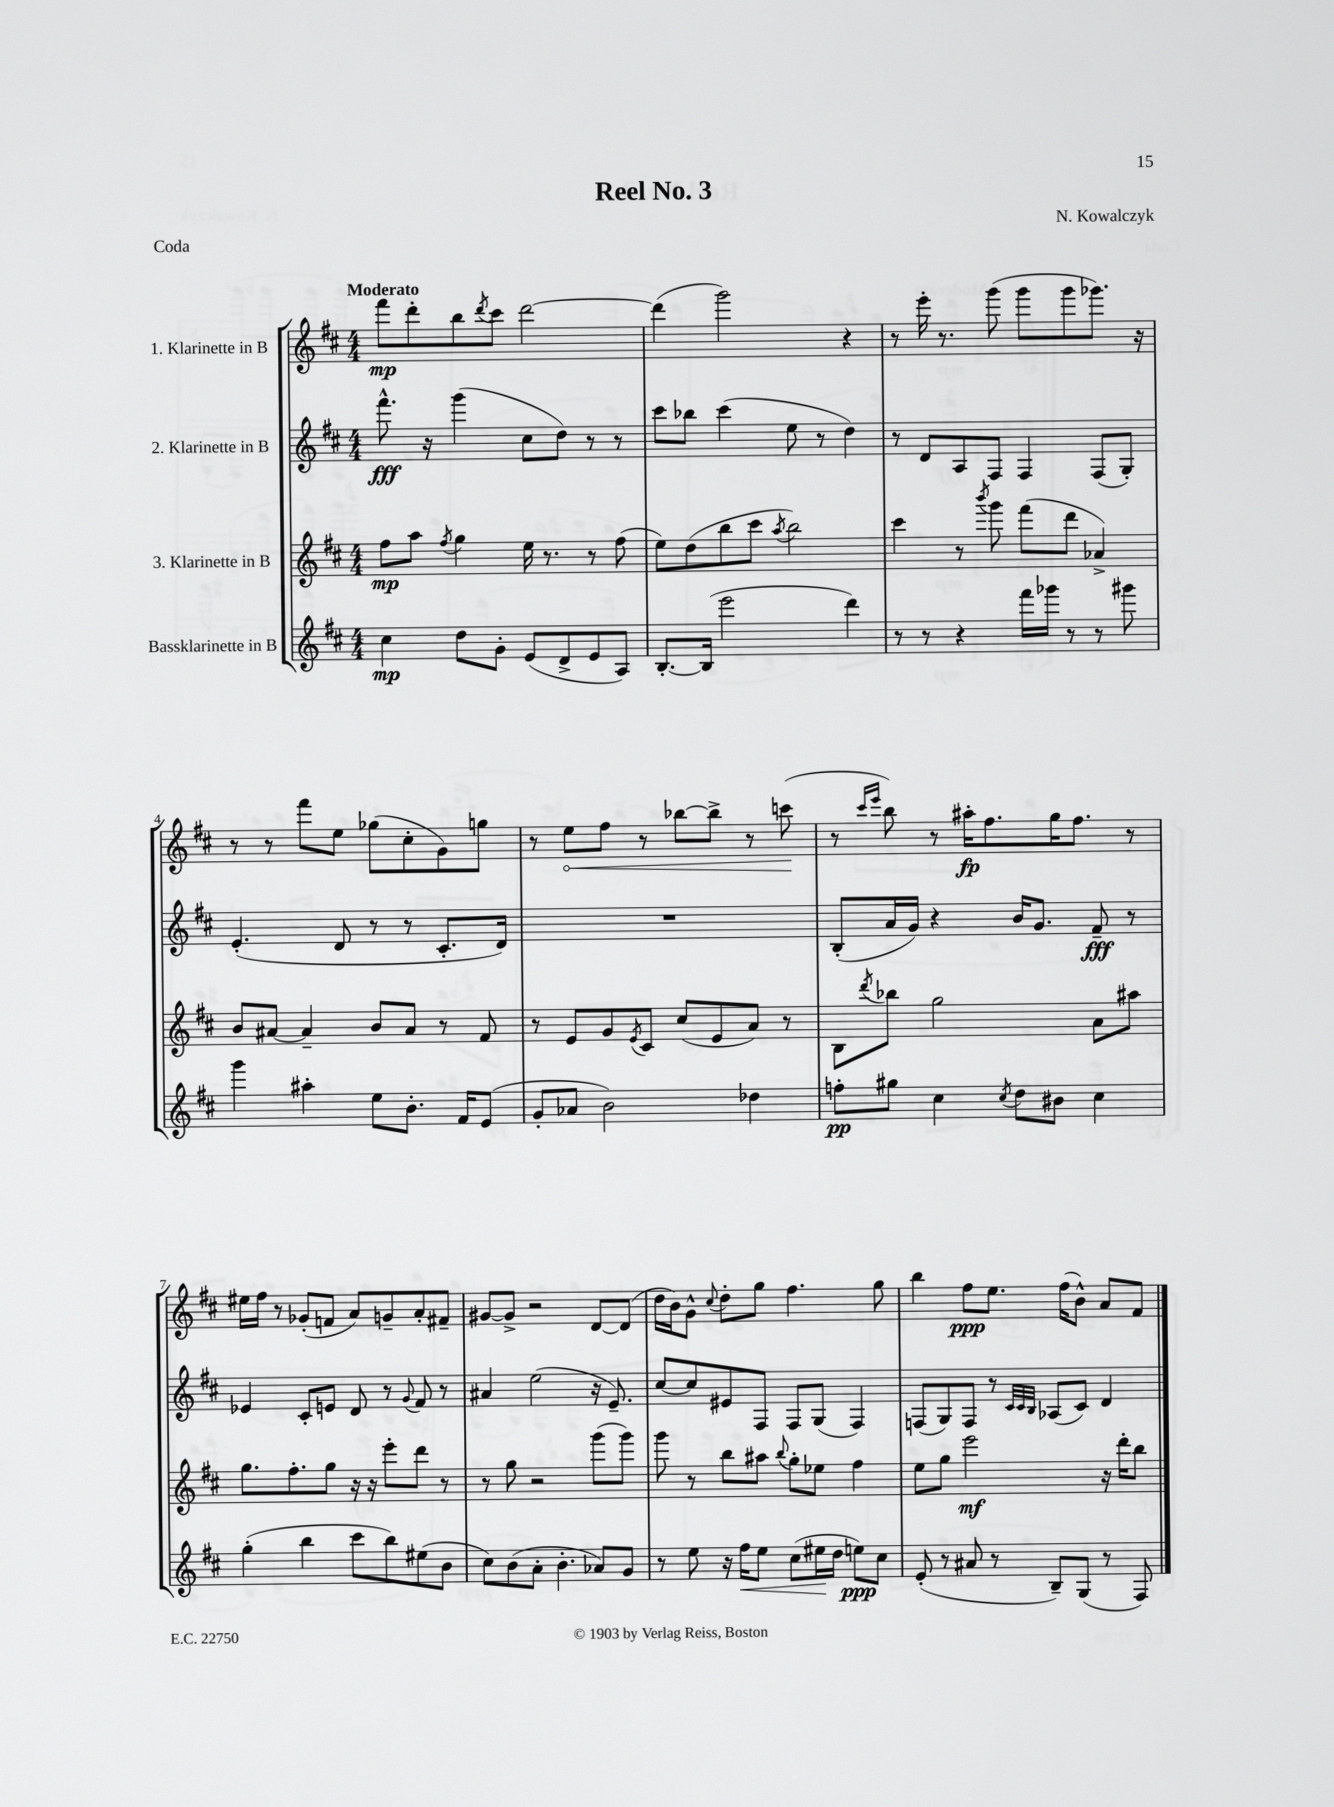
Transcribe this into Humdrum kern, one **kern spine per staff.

**kern	**dynam	**kern	**dynam	**kern	**dynam	**kern	**dynam
*part4	*part4	*part3	*part3	*part2	*part2	*part1	*part1
*staff4	*staff4	*staff3	*staff3	*staff2	*staff2	*staff1	*staff1
*I"Bassklarinette in B	*	*I"3. Klarinette in B	*	*I"2. Klarinette in B	*	*I"1. Klarinette in B	*
*clefG2	*	*clefG2	*	*clefG2	*	*clefG2	*
*k[f#c#]	*	*k[f#c#]	*	*k[f#c#]	*	*k[f#c#]	*
*M4/4	*	*M4/4	*	*M4/4	*	*M4/4	*
=1	=1	=1	=1	=1	=1	=1	=1
!	!	!	!	!	!	!LO:TX:a:B:t=Moderato	!
4cc#\	mp	8ff#\L	mp	8.fff#^^\	fff	8fff#\L	mp
.	.	8aa\J	.	.	.	8ddd'\	.
.	.	.	.	16r	.	.	.
.	.	8qff#/	.	.	.	.	.
8dd\L	.	4gg\	.	(4ggg\	.	8bb\	.
.	.	.	.	.	.	8qddd/	.
8g'\J	.	.	.	.	.	8ccc#\J	.
(8e/L	.	16ee\	.	8cc#\L	.	[2ddd\	.
.	.	8.r	.	.	.	.	.
8d^/	.	.	.	8dd\J)	.	.	.
8e/	.	8r	.	8r	.	.	.
8A/J)	.	(8ff#\	.	8r	.	.	.
=2	=2	=2	=2	=2	=2	=2	=2
[8.B'/L	.	8ee\L)	.	8ccc#\L	.	(4ddd\]	.
.	.	(8dd\	.	8bb-X\J	.	.	.
(16B/Jk]	.	.	.	.	.	.	.
2eee\	.	8bb\	.	(4ccc#\	.	2ggg\)	.
.	.	8ccc#\J	.	.	.	.	.
.	.	8qaa/	.	.	.	.	.
.	.	2bb\)	.	8ee\	.	.	.
.	.	.	.	8r	.	.	.
4ddd\)	.	.	.	4dd\)	.	4r	.
=3	=3	=3	=3	=3	=3	=3	=3
8r	.	4ccc#\	.	8r	.	8r	.
8r	.	.	.	8d/L	.	16eee'\	.
.	.	.	.	.	.	8.r	.
4r	.	8r	.	8A/	.	.	.
.	.	8qbbb/	.	.	.	.	.
.	.	8ggg\	.	8F#/J	.	(8ggg\	.
16fff#\LL	.	(8fff#\L	.	4F#/	.	8ggg\L	.
16ggg-X\JJ	.	.	.	.	.	.	.
8r	.	8ddd\J	.	.	.	8ggg\	.
8r	.	4a-X^/)	.	(8F#/L	.	8.ggg-X\J)	.
8ggg#X\	.	.	.	8G'/J)	.	.	.
.	.	.	.	.	.	16r	.
!!LO:LB:g=z
=4	=4	=4	=4	=4	=4	=4	=4
4ggg\	.	8b/L	.	(4.e'/	.	8r	.
.	.	[8a#X/J	.	.	.	8r	.
4aa#X'\	.	4a#~/]	.	.	.	8fff#\L	.
.	.	.	.	8d/	.	8ee\J	.
8ee\L	.	8b/L	.	8r	.	(8gg-X\L	.
8.b'\J	.	8a#/J	.	8r	.	8cc#'\	.
.	.	8r	.	8.c#'/L	.	8g\)	.
16f#/KL	.	.	.	.	.	.	.
(8e/J	.	8f#/	.	.	.	8ggn\J	.
.	.	.	.	16d/Jk)	.	.	.
=5	=5	=5	=5	=5	=5	=5	=5
8g'/L	.	8r	.	1r	.	8r	.
!	!	!	!	!	!	!	!LO:HP:b
8a-X/J	.	8e/L	.	.	.	8ee\L	<
2b\)	.	8g/	.	.	.	8ff#\J	.
.	.	8qe/	.	.	.	.	.
.	.	8c#/J	.	.	.	8r	.
.	.	(8cc#/L	.	.	.	[8bb-X\L	.
.	.	8e/	.	.	.	8bb-^\J]	.
4dd-X\	.	8a/J)	.	.	.	8r	.
.	.	8r	.	.	.	(8cccn\	.
.	.	.	.	.	.	.	[
=6	=6	=6	=6	=6	=6	=6	=6
8ffn'\L	pp	8B\L	.	(8B'/L	.	8r	.
.	.	.	.	.	.	16qqccc#/LL	.
.	.	8qddd/	.	.	.	16qqeee/JJ	.
8gg#X\J	.	8bb-X\J	.	16a/L	.	8bb\)	.
.	.	.	.	16g/JJ)	.	.	.
4cc#\	.	2gg\	.	4r	.	8r	.
.	.	.	.	.	.	16aa#X'\KL	fp
.	.	.	.	.	.	8.ff#\	.
8qcc#/	.	.	.	.	.	.	.
8dd\L	.	.	.	16b/KL	.	.	.
.	.	.	.	8.g/J	.	.	.
8b#X\J	.	.	.	.	.	16gg\K	.
.	.	.	.	.	.	8.ff#\J	.
4cc#\	.	8a\L	.	8f#~/	fff	.	.
.	.	8aa#X\J	.	8r	.	8r	.
!!LO:LB:g=z
=7	=7	=7	=7	=7	=7	=7	=7
(4gg'\	.	8.gg\L	.	4e-X/	.	16ee#X\LL	.
.	.	.	.	.	.	16ff#\JJ	.
.	.	.	.	.	.	8r	.
.	.	8.ff#'\	.	.	.	.	.
4bb\	.	.	.	8c#'/L	.	(8g-X'/L	.
.	.	8gg\J	.	8en/J	.	8fn/J	.
8ccc#\L	.	16r	.	8d/	.	8a/L)	.
.	.	16r	.	.	.	.	.
8bb\)	.	8eee'\L	.	8r	.	8gn~/	.
.	.	.	.	8qqg/	.	.	.
(8ee#X\	.	8ddd\J	.	8f#/	.	8a'/	.
8b\J	.	8r	.	8r	.	8f#X~/J	.
=8	=8	=8	=8	=8	=8	=8	=8
8cc#\L)	.	8r	.	4a#X/	.	[8g#X/L	.
(8b\	.	8gg\	.	.	.	8g#^/J]	.
8a'\J	.	2r	.	(2ee\	.	2r	.
4.b'\	.	.	.	.	.	.	.
8a-X/L)	.	(8ggg\L	.	16r	.	[8d/L	.
.	.	.	.	8.e~/)	.	.	.
8g/J	.	8ggg\J)	.	.	.	(8d/J]	.
=9	=9	=9	=9	=9	=9	=9	=9
8r	.	8ggg\	.	[8cc#/L	.	16dd\LL	.
.	.	.	.	.	.	16b\J)	.
8ee\	.	8r	.	8cc#/]	.	8g^^\J	.
.	.	.	.	.	.	8qqcc#/	.
16r	.	8bb\L	.	8e#X/	.	8dd'\L	.
!	!LO:HP:b	!	!	!	!	!	!
16ff#\KL	<	.	.	.	.	.	.
8ee\J	.	8aa#X\J	.	8F#/J	.	8gg\J	.
.	.	8qqbb/	.	.	.	.	.
(8cc#\L	.	8gg'\L	.	8F#/L	.	4.ff#\	.
16ee#X\L	.	8ee-X\J	.	(8G/J	.	.	.
16dd\JJ	[	.	.	.	.	.	.
8een\L)	ppp	4ff#\	.	4F#/)	.	.	.
8cc#\J	.	.	.	.	.	8gg\	.
=10	=10	=10	=10	=10	=10	=10	=10
(8e'/	.	8ee\L	.	(8Fn/L	.	4bb\	.
8r	.	8gg\J	.	8G/)	.	.	.
8a#X/	.	2eee\	mf	8F/J	.	8ff#\L	ppp
8r	.	.	.	8r	.	8.ee\J	.
.	.	.	.	32qqc#/LLL	.	.	.
.	.	.	.	32qqc#/	.	.	.
.	.	.	.	32qqB/JJJ	.	.	.
8B~/L)	.	.	.	(8A-X/L	.	.	.
.	.	.	.	.	.	(16ff#\KL	.
(8G/J	.	.	.	8c#/J)	.	8b^^\J)	.
8r	.	16r	.	4d/	.	8a/L	.
.	.	16ddd'\KL	.	.	.	.	.
8F#/)	.	8bb\J	.	.	.	8f#/J	.
==	==	==	==	==	==	==	==
*-	*-	*-	*-	*-	*-	*-	*-
